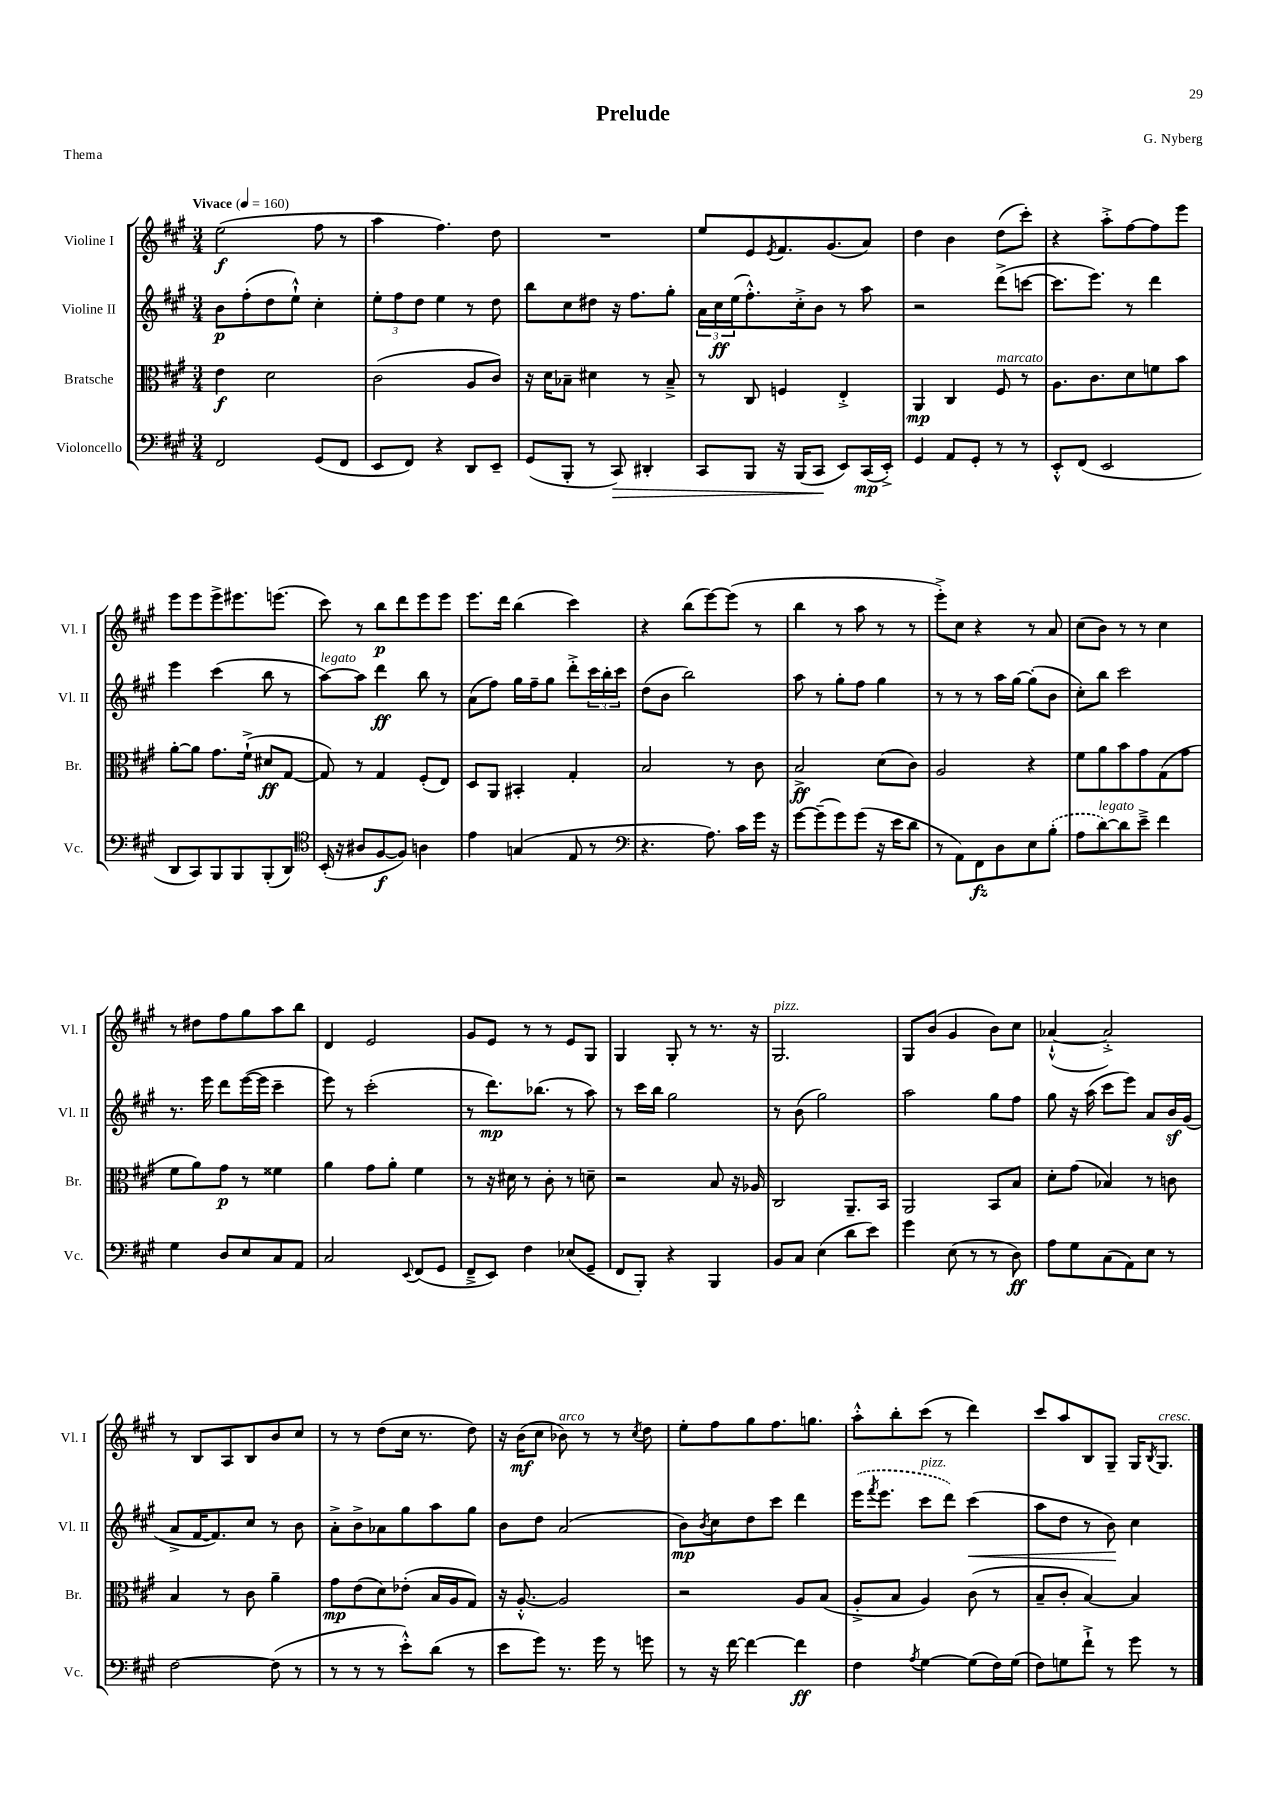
\header { title = "Prelude" composer = "G. Nyberg" piece = "Thema" }
<<
\new StaffGroup <<
\new Staff = "s0" \with { instrumentName = "Violine I" shortInstrumentName = "Vl. I" } {
    \clef treble \key a \major \numericTimeSignature \time 3/4 \tempo "Vivace" 4 = 160
    e''2\f( fis''8 r8 |
    a''4 fis''4.) d''8 |
    R2. |
    e''8 e'8 \acciaccatura { e'8 } fis'8. gis'8.( a'8) |
    d''4 b'4 d''8( cis'''8-.) |
    r4 a''8-.-> fis''8~ fis''8 e'''8 |
    e'''8 e'''8 e'''8-> eis'''8. e'''8.( |
    cis'''8) r8 b''8\p d'''8 e'''8 e'''8 |
    e'''8. d'''16 b''4( cis'''4) |
    r4 b''8( e'''8~) e'''8( r8 |
    b''4 r8 a''8 r8 r8 |
    e'''8-.->) cis''8 r4 r8 a'8 |
    cis''8( b'8) r8 r8 cis''4 |
    r8 dis''8 fis''8 gis''8 a''8 b''8 |
    d'4 e'2 |
    gis'8 e'8 r8 r8 e'8 gis8 |
    gis4 gis8-. r8 r8. r16 |
    gis2.^\markup { \italic "pizz." } |
    gis8 b'8( gis'4 b'8) cis''8 |
    aes'4~-!-^( aes'2-.->) |
    r8 b8 a8 b8 b'8 cis''8 |
    r8 r8 d''8( cis''16 r8. d''8) |
    r16 b'16\mf( cis''8 bes'8^\markup { \italic "arco" }) r8 r8 \acciaccatura { cis''8 } d''8 |
    e''8-. fis''8 gis''8 fis''8. g''8. |
    a''8-.-^ b''8-. cis'''8( r8 d'''4) |
    cis'''8 a''8 b8 gis8-- gis16 \acciaccatura { b8 } gis8.^\markup { \italic "cresc." } \bar "|." |
}
\new Staff = "s1" \with { instrumentName = "Violine II" shortInstrumentName = "Vl. II" } {
    \clef treble \key a \major \numericTimeSignature \time 3/4
    b'8\p fis''8-.( d''8 e''8-!-^) cis''4-. |
    \tuplet 3/2 { e''8-. fis''8 d''8 } e''4 r8 d''8 |
    b''8 cis''8 dis''8 r16 fis''8. gis''8-. |
    \tuplet 3/2 { a'16 cis''16\ff e''16( } fis''8.-.-^) cis''16-.-> b'8 r8 a''8 |
    r2 d'''8->( c'''8~ |
    c'''8. e'''8.) r8 d'''4 |
    e'''4 cis'''4( b''8 r8 |
    a''8~^\markup { \italic "legato" }) a''8 d'''4\ff b''8 r8 |
    a'8( fis''8) gis''16 fis''16-- gis''8 d'''8-.-> \tuplet 3/2 { cis'''16 b''16-. cis'''16 } |
    d''8( b'8 b''2) |
    a''8 r8 gis''8-. fis''8 gis''4 |
    r8 r8 r8 a''16 gis''16~ gis''8-.( b'8 |
    cis''8-.) b''8 cis'''2 |
    r8. e'''16 d'''8 e'''16~( e'''16 cis'''4-- |
    e'''8) r8 cis'''2-.( |
    r8 d'''8.\mp) bes''8.( r8 a''8) |
    r8 cis'''16 b''16 gis''2 |
    r8 b'8( gis''2) |
    a''2 gis''8 fis''8 |
    gis''8 r16 a''16( cis'''8 e'''8) a'8 b'16\sf gis'16( |
    a'8-> fis'16~ fis'8.) cis''8 r8 b'8 |
    a'8-.-> b'8-> aes'8 gis''8 a''8 gis''8 |
    b'8 d''8 a'2( |
    b'8\mp) \acciaccatura { b'8 } cis''8 d''8 cis'''8 d'''4 |
    \once \slurDashed e'''16( \acciaccatura { fis'''8 } e'''8. cis'''8^\markup { \italic "pizz." } d'''8) cis'''4\<( |
    a''8 d''8 r8 b'8\!) cis''4 \bar "|." |
}
\new Staff = "s2" \with { instrumentName = "Bratsche" shortInstrumentName = "Br." } {
    \clef alto \key a \major \numericTimeSignature \time 3/4
    e'4\f d'2 |
    cis'2( a8 cis'8) |
    r16 d'16 bes8-- dis'4 r8 bes8---> |
    r8 cis8 f4 e4-.-> |
    a,4\mp cis4 fis8^\markup { \italic "marcato" } r8 |
    a8. cis'8. d'8 f'8 b'8 |
    a'8~-. a'8 gis'8. fis'16-!->( dis'8\ff gis8~ |
    gis8) r8 gis4 fis8-.( e8) |
    d8 a,8 bis,4-. gis4-. |
    b2 r8 cis'8 |
    b2->\ff d'8( cis'8) |
    a2 r4 |
    fis'8 a'8 b'8 gis'8 gis8( gis'8 |
    fis'8 a'8) gis'8\p r8 fisis'4 |
    a'4 gis'8 a'8-. fis'4 |
    r8 r16 dis'16 r8 cis'8-. r8 d'8-- |
    r2 b8 r16 aes16 |
    cis2 a,8.-- b,16 |
    a,2 b,8 b8 |
    d'8-. gis'8( bes4) r8 c'8 |
    b4 r8 cis'8 a'4-- |
    gis'8\mp e'8( d'8) ees'8-.( b16 a16 gis8) |
    r16 a8.~-.-^ a2 |
    r2 a8 b8( |
    a8-.-> b8 a4) cis'8( r8 |
    b8-- cis'8-. b4~) b4 \bar "|." |
}
\new Staff = "s3" \with { instrumentName = "Violoncello" shortInstrumentName = "Vc." } {
    \clef bass \key a \major \numericTimeSignature \time 3/4
    fis,2 gis,8( fis,8 |
    e,8 fis,8) r4 d,8 e,8-- |
    gis,8( b,,8-. r8 cis,8\>) dis,4-. |
    cis,8 b,,8 r16 b,,16( cis,8\! e,8) cis,16\mp( e,16-.->) |
    gis,4 a,8 gis,8-. r8 r8 |
    e,8-.-^ fis,8( e,2 |
    d,8 cis,8) b,,8 b,,8 b,,8-.( d,8) |
    \clef tenor b,16-.( r16 ais8 fis8~\f fis8) a4 |
    e'4 g4( e8 r8 |
    \clef bass r4. a8.) cis'16 gis'16 r16 |
    gis'8~ gis'8--( gis'8) gis'8( r16 e'16 d'8 |
    r8 a,8) fis,8\fz d8 e8 \once \slurDashed b8-.( |
    a8 d'8~^\markup { \italic "legato" }) d'8 e'8---> fis'4 |
    gis4 d8 e8 cis8 a,8 |
    cis2 \appoggiatura { e,8 } fis,8( gis,8 |
    fis,8---> e,8) fis4 ees8( gis,8-- |
    fis,8 b,,8-.) r4 b,,4 |
    b,8 cis8 e4( d'8 e'8) |
    gis'4 e8( r8 r8 d8\ff) |
    a8 gis8 cis8( a,8) e8 r8 |
    fis2~ fis8( r8 |
    r8 r8 r8 e'8-.-^) d'8( r8 |
    e'8 gis'8) r8. gis'16 r8 g'8 |
    r8 r16 fis'16~ fis'4~ fis'4\ff |
    fis4 \acciaccatura { a8 } gis4~ gis8( fis16) gis16( |
    fis8) g8 fis'8-!-> r8 gis'8 r8 \bar "|." |
}
>>
>>
\layout { \context { \Score \remove "Bar_number_engraver" } }
